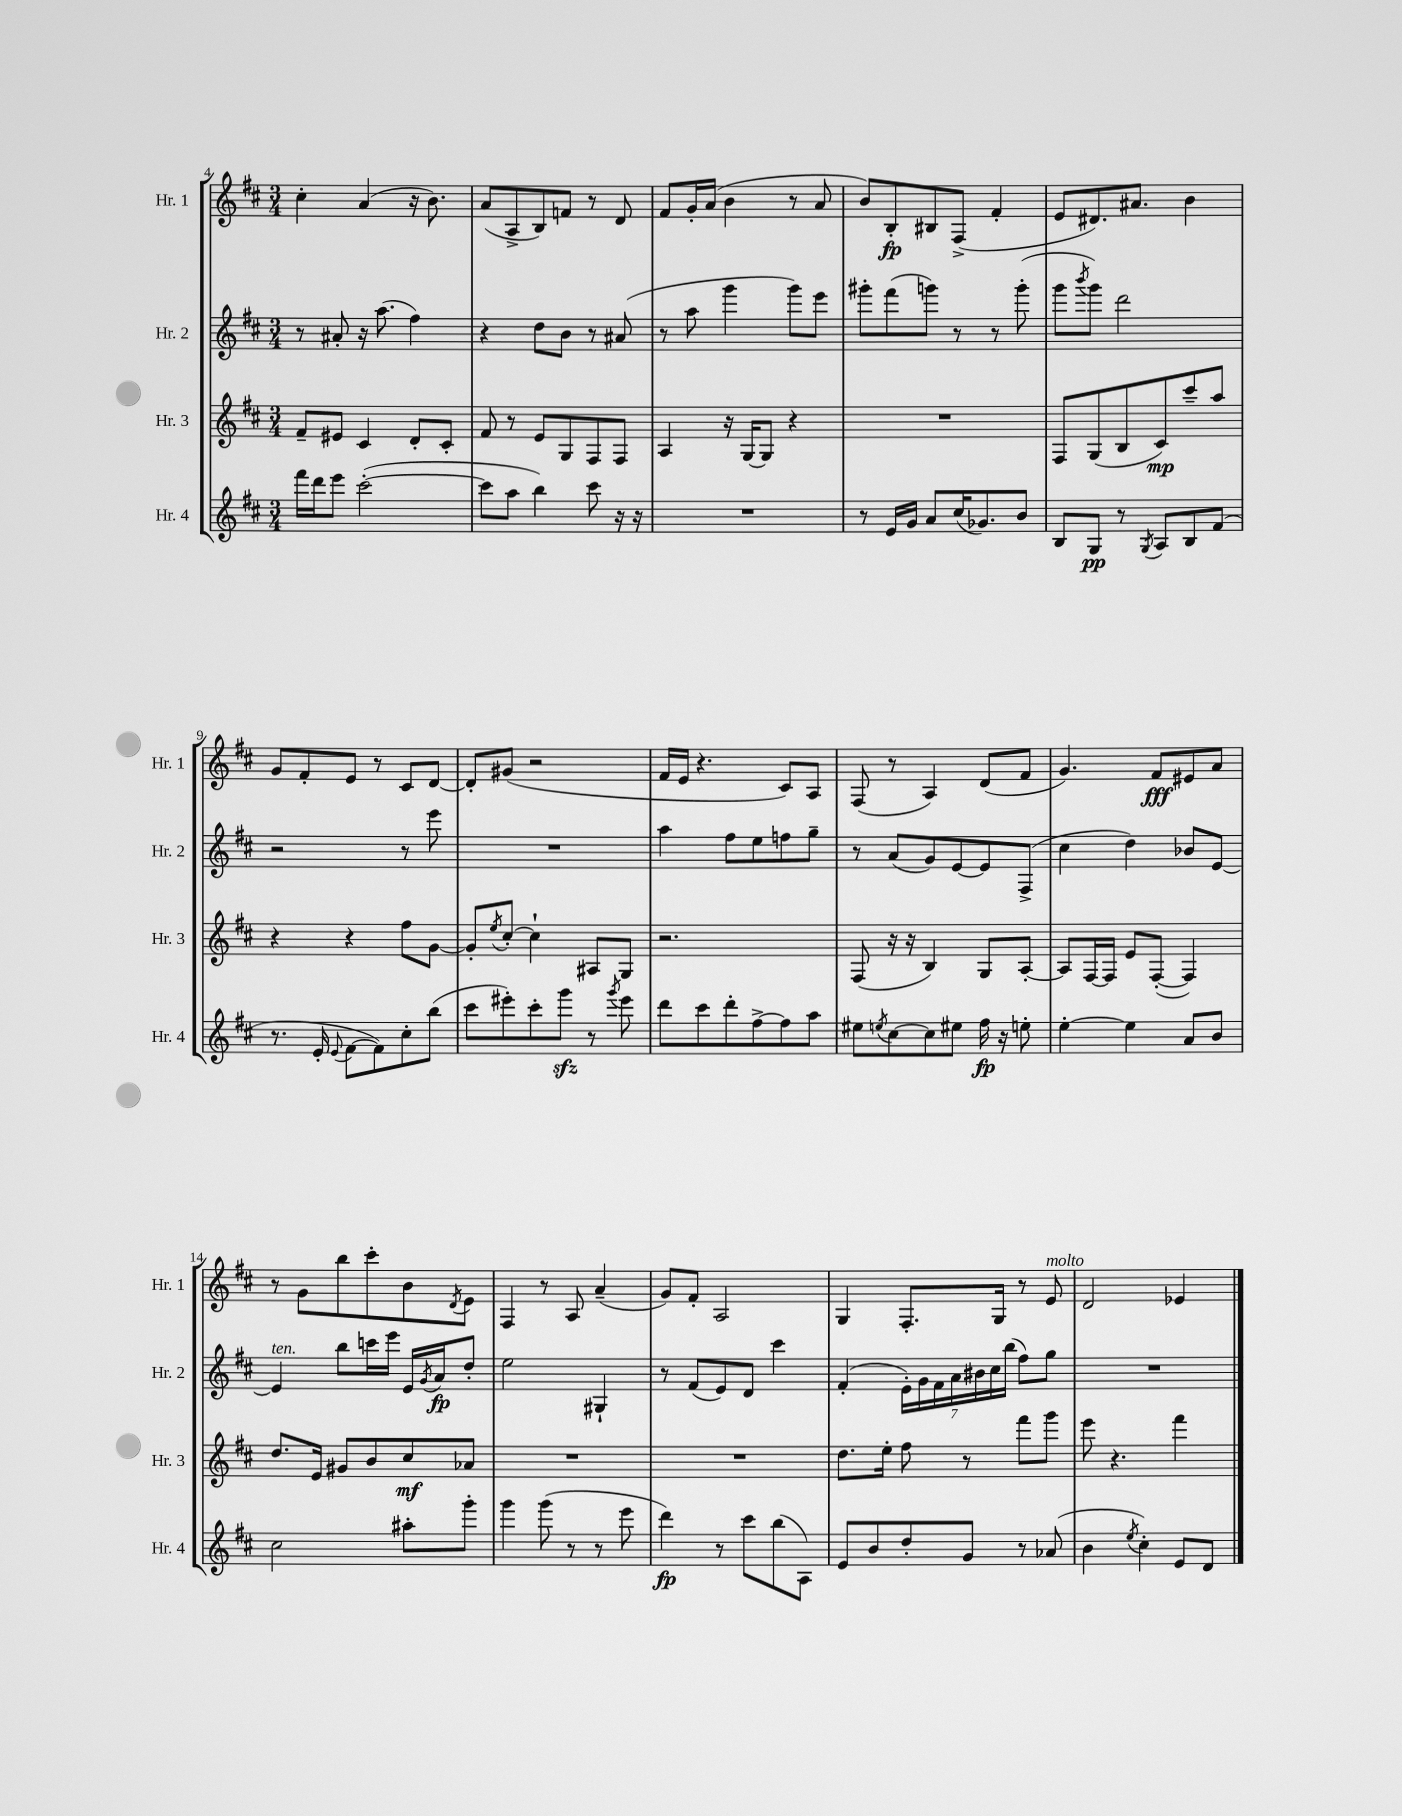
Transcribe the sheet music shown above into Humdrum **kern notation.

**kern	**dynam	**kern	**dynam	**kern	**dynam	**kern	**dynam
*part4	*part4	*part3	*part3	*part2	*part2	*part1	*part1
*staff4	*staff4	*staff3	*staff3	*staff2	*staff2	*staff1	*staff1
*I"Hr. 4	*	*I"Hr. 3	*	*I"Hr. 2	*	*I"Hr. 1	*
*I'Hr. 4	*	*I'Hr. 3	*	*I'Hr. 2	*	*I'Hr. 1	*
*clefG2	*	*clefG2	*	*clefG2	*	*clefG2	*
*k[f#c#]	*	*k[f#c#]	*	*k[f#c#]	*	*k[f#c#]	*
*M3/4	*	*M3/4	*	*M3/4	*	*M3/4	*
=4	=4	=4	=4	=4	=4	=4	=4
16fff#\LL	.	8f#~/L	.	8r	.	4cc#'\	.
16ddd\J	.	.	.	.	.	.	.
8eee\J	.	8e#X/J	.	8a#X'/	.	.	.
([2ccc#'\	.	4c#/	.	16r	.	(4a/	.
.	.	.	.	(8.aa\	.	.	.
.	.	8d'/L	.	4ff#\)	.	16r	.
.	.	.	.	.	.	8.b\)	.
.	.	8c#'/J	.	.	.	.	.
=5	=5	=5	=5	=5	=5	=5	=5
8ccc#\L]	.	8f#/	.	4r	.	(8a/L	.
8aa\J	.	8r	.	.	.	8A^/	.
4bb\)	.	8e/L	.	8dd\L	.	8B/)	.
.	.	8G/	.	8b\J	.	8fn/J	.
8ccc#\	.	8F#/	.	8r	.	8r	.
16r	.	8F#/J	.	(8a#X/	.	8d/	.
16r	.	.	.	.	.	.	.
=6	=6	=6	=6	=6	=6	=6	=6
2.r	.	4A/	.	8r	.	8f#/L	.
.	.	.	.	8aa\	.	16g'/L	.
.	.	.	.	.	.	(16a/JJ	.
.	.	16r	.	4ggg\	.	4b\	.
.	.	[16G/KL	.	.	.	.	.
.	.	8G/J]	.	.	.	.	.
.	.	4r	.	8ggg\L)	.	8r	.
.	.	.	.	8eee\J	.	8a/	.
=7	=7	=7	=7	=7	=7	=7	=7
8r	.	2.r	.	8ggg#X'\L	.	8b/L)	.
16e/LL	.	.	.	(8fff#\	.	8B'/	fp
16g/JJ	.	.	.	.	.	.	.
8a/L	.	.	.	8gggn\J)	.	8B#X/	.
(16cc#/K	.	.	.	8r	.	(8F#^/J	.
8.g-X/)	.	.	.	.	.	.	.
.	.	.	.	8r	.	4f#'/	.
8b/J	.	.	.	(8ggg'\	.	.	.
=8	=8	=8	=8	=8	=8	=8	=8
8B/L	.	8F#/L	.	8ggg\L	.	8e/L	.
.	.	.	.	8qbbb/	.	.	.
8G/J	pp	(8G/	.	8ggg\J)	.	8.d#X/)	.
8r	.	8B/	.	2ddd\	.	.	.
.	.	.	.	.	.	8.a#X/J	.
8qG/	.	.	.	.	.	.	.
8A/L	.	8c#/)	mp	.	.	.	.
8B/	.	8ccc#~/	.	.	.	4b\	.
(8f#/J	.	8aa/J	.	.	.	.	.
!!LO:LB:g=z
=9	=9	=9	=9	=9	=9	=9	=9
8.r	.	4r	.	2r	.	8g/L	.
.	.	.	.	.	.	8f#'/	.
16e'/	.	.	.	.	.	.	.
8qqe/	.	.	.	.	.	.	.
[8f#\L	.	4r	.	.	.	8e/J	.
8f#\])	.	.	.	.	.	8r	.
8cc#'\	.	8ff#\L	.	8r	.	8c#/L	.
(8bb\J	.	[8g\J	.	8eee\	.	[8d/J	.
=10	=10	=10	=10	=10	=10	=10	=10
8ccc#\L	.	8g'/L]	.	2.r	.	8d'/L]	.
.	.	8qee/	.	.	.	.	.
8eee#X'\)	.	[8cc#'/J	.	.	.	(8g#X/J	.
8ccc#'\	.	4cc#`\]	.	.	.	2r	.
8gggzz\J	.	.	.	.	.	.	.
8r	.	8A#X/L	.	.	.	.	.
8qggg/	.	.	.	.	.	.	.
8eee#\	.	8G/J	.	.	.	.	.
=11	=11	=11	=11	=11	=11	=11	=11
8ddd\L	.	2.r	.	4aa\	.	16f#/LL	.
.	.	.	.	.	.	16e/JJ	.
8ccc#\	.	.	.	.	.	4.r	.
8ddd'\	.	.	.	8ff#\L	.	.	.
[8ff#^\	.	.	.	8ee\	.	.	.
8ff#\]	.	.	.	8ffn\	.	8c#/L)	.
8aa\J	.	.	.	8gg~\J	.	8A/J	.
=12	=12	=12	=12	=12	=12	=12	=12
8ee#X\L	.	(8F#/	.	8r	.	(8F#/	.
8qeen/	.	.	.	.	.	.	.
[8cc#\	.	16r	.	(8a/L	.	8r	.
.	.	16r	.	.	.	.	.
8cc#\]	.	4B/)	.	8g/)	.	4A/)	.
8ee#X\J	.	.	.	[8e/	.	.	.
16ff#\	fp	8G/L	.	8e/]	.	(8d/L	.
16r	.	.	.	.	.	.	.
8een'\	.	[8A'/J	.	(8F#^/J	.	8f#/J	.
=13	=13	=13	=13	=13	=13	=13	=13
[4ee'\	.	8A/L]	.	4cc#\	.	4.g/)	.
.	.	[16F#/L	.	.	.	.	.
.	.	16F#/JJ]	.	.	.	.	.
4ee\]	.	8e/L	.	4dd\)	.	.	.
.	.	([8F#'/J	.	.	.	8f#/L	fff
8a/L	.	4F#/])	.	8b-X/L	.	8e#X/	.
8b/J	.	.	.	[8e/J	.	8a/J	.
!!LO:LB:g=z
=14	=14	=14	=14	=14	=14	=14	=14
!	!	!	!	!LO:TX:a:i:t=ten.	!	!	!
2cc#\	.	8.dd/L	.	4e/]	.	8r	.
.	.	.	.	.	.	8g\L	.
.	.	16e/Jk	.	.	.	.	.
.	.	8g#X/L	.	8bb\L	.	8bb\	.
.	.	8b/	.	16cccn\L	.	8ccc#'\	.
.	.	.	.	16eee\JJ	.	.	.
8aa#X'\L	.	8cc#/	mf	16e/LL	.	8b\	.
.	.	.	.	8qg/	.	.	.
.	.	.	.	16a/J	fp	.	.
.	.	.	.	.	.	8qd/	.
8ggg'\J	.	8a-X/J	.	8dd'/J	.	8e\J	.
=15	=15	=15	=15	=15	=15	=15	=15
4ggg\	.	2.r	.	2ee\	.	4F#/	.
(8ggg\	.	.	.	.	.	8r	.
8r	.	.	.	.	.	8A/	.
8r	.	.	.	4G#X`/	.	(4a~/	.
8eee\	.	.	.	.	.	.	.
=16	=16	=16	=16	=16	=16	=16	=16
4ddd\)	fp	2.r	.	8r	.	8g/L)	.
.	.	.	.	(8f#/L	.	8f#'/J	.
8r	.	.	.	8e/)	.	2A/	.
8ccc#\L	.	.	.	8d/J	.	.	.
(8bb\	.	.	.	4ccc#\	.	.	.
8A\J)	.	.	.	.	.	.	.
=17	=17	=17	=17	=17	=17	=17	=17
8e/L	.	8.dd\L	.	(4f#'/	.	4G/	.
8b/	.	.	.	.	.	.	.
.	.	16ee'\Jk	.	.	.	.	.
8dd'/	.	8ff#\	.	28e'\LL)	.	8.F#'/L	.
.	.	.	.	28g\	.	.	.
.	.	.	.	28f#\	.	.	.
.	.	.	.	28a\	.	.	.
8g/J	.	8r	.	.	.	.	.
.	.	.	.	28b#X\	.	.	.
.	.	.	.	28cc#\	.	.	.
.	.	.	.	.	.	16G/Jk	.
.	.	.	.	(28bb\JJ	.	.	.
8r	.	8fff#\L	.	8ff#\L)	.	8r	.
!	!	!	!	!	!	!LO:TX:a:i:t=molto	!
(8a-X/	.	8ggg\J	.	8gg\J	.	8e/	.
=18	=18	=18	=18	=18	=18	=18	=18
4b\	.	8eee\	.	2.r	.	2d/	.
.	.	4.r	.	.	.	.	.
8qee/	.	.	.	.	.	.	.
4cc#'\)	.	.	.	.	.	.	.
8e/L	.	4fff#\	.	.	.	4e-X/	.
8d/J	.	.	.	.	.	.	.
==	==	==	==	==	==	==	==
*-	*-	*-	*-	*-	*-	*-	*-
